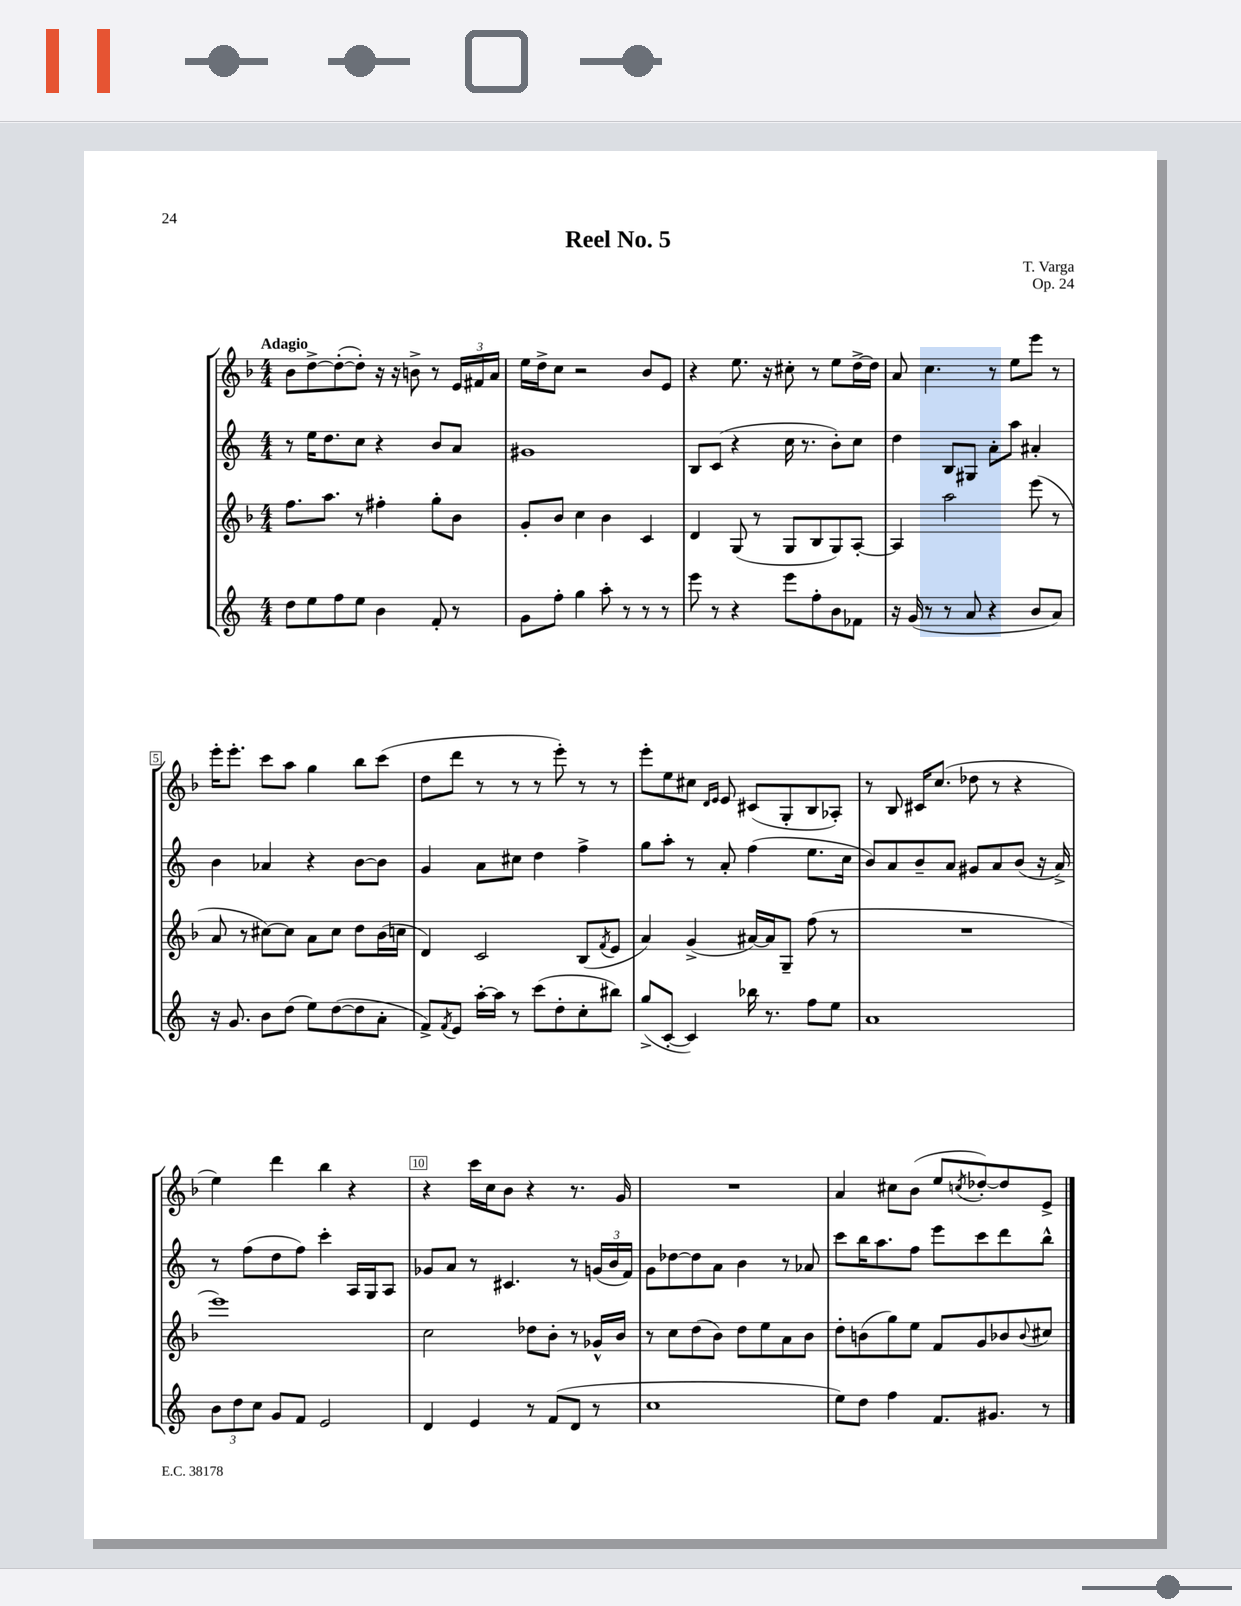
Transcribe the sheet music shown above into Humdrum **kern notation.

**kern	**kern	**kern	**kern
*staff4	*staff3	*staff2	*staff1
*clefG2	*clefG2	*clefG2	*clefG2
*k[]	*k[b-]	*k[]	*k[b-]
*M4/4	*M4/4	*M4/4	*M4/4
8dd\L	8.ff\L	8r	8b-\L
8ee\	.	16ee\LK	[8dd^\
.	8.aa\J	8.dd\	.
8ff\	.	.	(8dd'\_
8ee\J	8r	8cc\J	8dd'\]J)
4b\	4ff#'\	4r	16r
.	.	.	16r
.	.	.	8b^\
8f'/	8gg'\L	8b/L	8r
8r	8b-\J	8a/J	24e/LL
.	.	.	24f#/
.	.	.	24a/JJ
=	=	=	=
8g\L	8g'/L	1g#	16ee\LL
.	.	.	16dd^\J
8ff'\J	8b-/J	.	8cc\J
4gg\	4cc\	.	2r
8aa'\	4b-\	.	.
8r	.	.	.
8r	4c/	.	8b-/L
8r	.	.	8e/J
=	=	=	=
8eee\	4d/	8B/L	4r
8r	.	(8c/J	.
4r	(8G/	4r	8.ee\
.	8r	.	.
.	.	.	16r
8eee\L	8G/L	16cc\	8cc#'\
.	.	8.r	.
8ff'\	8B-/	.	8r
8b\	8G/)	8b'\L)	8ee\L
8f-\J	[8A'/J	8cc\J	[16dd^\L
.	.	.	16dd\]JJ
=	=	=	=
16r	4A/]	4dd\	8a/
(16g/	.	.	.
8r	.	.	4.cc\
8r	2aa\	8B/L	.
8a/	.	8G#/J	.
4r	.	8a'\L	8r
.	.	8aa\J	8ee\L
8b/L	(8eee\	4a#'/	8eee\J
8a/J)	8r	.	8r
=	=	=	=
16r	8a/	4b\	16eee'\LK
8.g/	.	.	8.eee'\J
.	8r	.	.
8b\L	[8cc#\L)	4a-/	8ccc\L
(8dd\J	8cc#\]J	.	8aa\J
8ee\L)	8a\L	4r	4gg\
([8dd\	8cc#\J	.	.
8dd\]	8dd\L	[8b\L	8bb-\L
8a'\J	(16b-\L	8b\]J	(8ccc\J
.	16cc\JJ	.	.
=	=	=	=
8f^/L)	4d/)	4g/	8dd\L
8qf/	.	.	.
8e/J	.	.	8ddd\J
[16aa'\LL	2c/	8a\L	8r
16aa\]JJ	.	.	.
8r	.	8cc#\J	8r
(8ccc\L	.	4dd\	8r
8dd'\	.	.	8eee'\)
8cc'\	(8B-/L	4ff^\	8r
.	8qf/	.	.
8bb#\J)	8e/J	.	8r
=	=	=	=
(8gg^/L	4a/)	8gg\L	8eee'\L
[8c'/J	.	8aa'\J	8ee\
4c/])	(4g^/	8r	8cc#\J
.	.	.	16qqd/LL
.	.	.	16qqe/JJ
.	.	8a'/	8e/
16bb-\	[16a#/LL)	(4ff\	(8c#/L
8.r	16a#/]J	.	.
.	8G~/J	.	8G'/
8ff\L	(8ff\	8.ee\L	8B-/
8ee\J	8r	.	8A-'/J)
.	.	16cc\Jk	.
=	=	=	=
1a	1r	8b/L)	8r
.	.	8a/	8B-/
.	.	8b~/	16c#/LK
.	.	.	(8.cc/J
.	.	8a/J	.
.	.	8g#/L	8dd-\
.	.	8a/	8r
.	.	(8b/J	4r
.	.	16r	.
.	.	16a^/)	.
=	=	=	=
12b\L	1eee)	8r	4ee\)
12dd\	.	.	.
.	.	(8ff\L	.
12cc\J	.	.	.
8g/L	.	8dd\	4ddd\
8f/J	.	8ff\J)	.
2e/	.	4ccc'\	4bb-\
.	.	16A/LL	4r
.	.	16G/J	.
.	.	8A/J	.
=	=	=	=
4d/	2cc\	8g-/L	4r
.	.	8a/J	.
4e/	.	8r	16ccc\LL
.	.	.	16cc\J
.	.	4.c#/	8b-\J
8r	8dd-\L	.	4r
(8f/L	8b-'\J	.	.
8d/J	8r	8r	8.r
8r	16g-^^/LL	(24g/LL	.
.	.	24b/	.
.	16b-/JJ	.	16g/
.	.	24f/JJ)	.
=	=	=	=
1cc	8r	8g\L	1r
.	8cc\L	[8dd-\	.
.	(8dd\	8dd-\]	.
.	8b-\J)	8a\J	.
.	8dd\L	4b\	.
.	8ee\	.	.
.	8a\	8r	.
.	8b-\J	8a-/	.
=	=	=	=
8ee\L)	8dd'\L	8ccc\L	4a/
8dd\J	(8b\	16bb\K	.
.	.	8.aa\	.
4ff\	8gg\)	.	8cc#\L
.	8ee\J	8ff\J	(8b-\J
8.f/L	8f/L	8eee\L	8ee/L
.	.	.	8qcc/
.	8g/	8ccc\	[8dd-'/)
8.g#/J	.	.	.
.	8b-/	8ddd\	8dd-/]
.	8qqb-/	.	.
8r	8cc#/J	8bb^^\J	8e^/J
==	==	==	==
*-	*-	*-	*-
